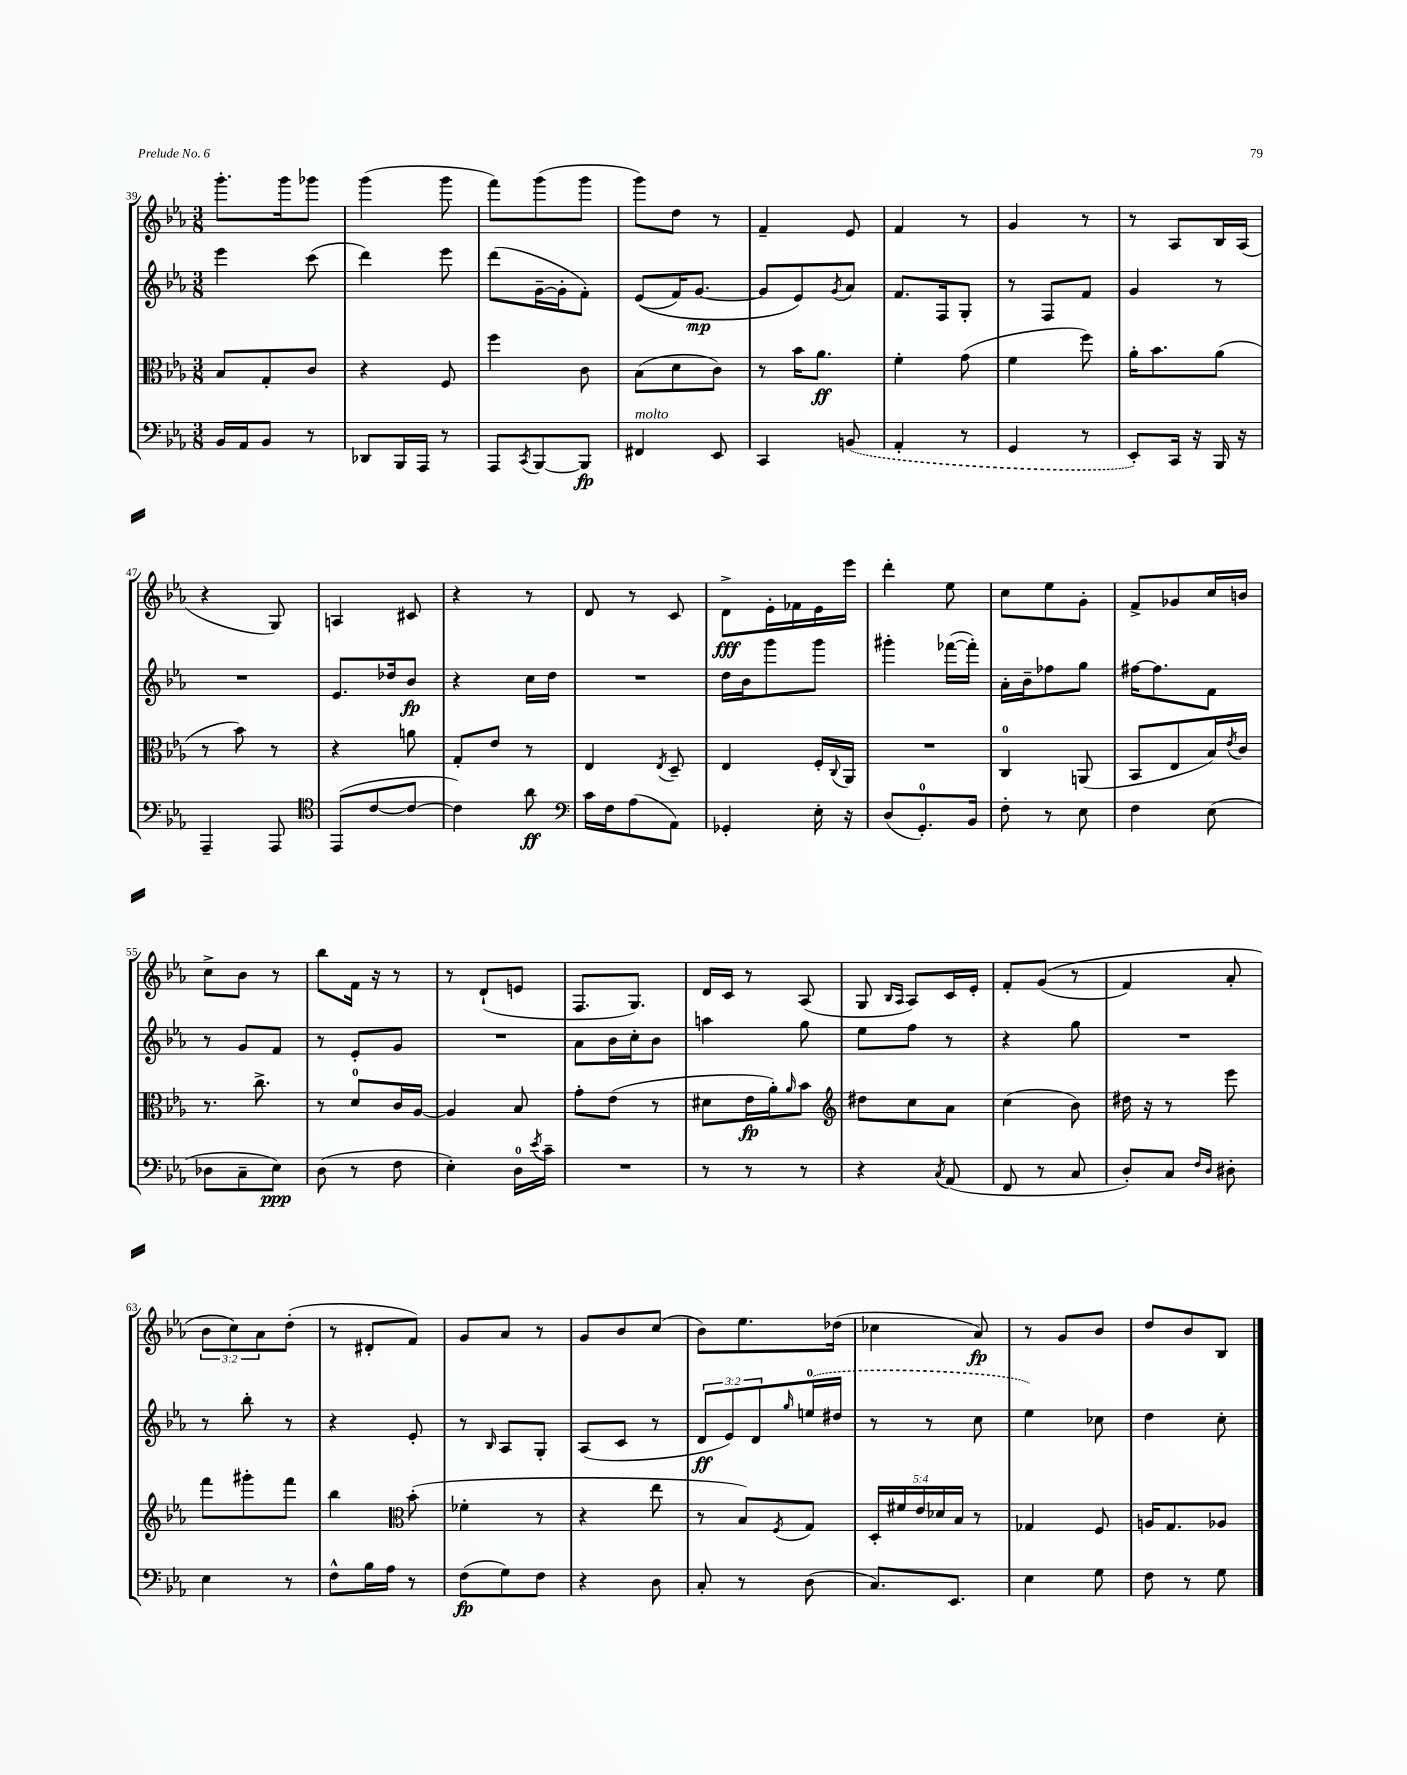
<<
\new StaffGroup <<
\new Staff = "s0" {
    \clef treble \key ees \major \numericTimeSignature \time 3/8 \override Staff.TupletNumber.text = #tuplet-number::calc-fraction-text
    g'''8.-. g'''16 ges'''8 |
    g'''4( g'''8 |
    f'''8) g'''8( g'''8 |
    g'''8) d''8 r8 |
    f'4-- ees'8 |
    f'4 r8 |
    g'4 r8 |
    r8 aes8 bes16 aes16( |
    r4 g8) |
    a4 cis'8 |
    r4 r8 |
    d'8 r8 c'8 |
    d'8->\fff ees'16-. fes'16 ees'16 ees'''16 |
    d'''4-. ees''8 |
    c''8 ees''8 g'8-. |
    f'8-> ges'8 c''16 b'16 |
    c''8-> bes'8 r8 |
    bes''8 f'16 r16 r8 |
    r8 d'8-!( e'8 |
    f8. g8.) |
    d'16 c'16 r8 aes8( |
    g8 \grace { bes16 aes16 } aes8) c'16 ees'16-. |
    f'8-. g'8(\( r8 |
    f'4) aes'8-. |
    \tuplet 3/2 { bes'8 c''8\) aes'8 } d''8-.( |
    r8 dis'8-. f'8) |
    g'8 aes'8 r8 |
    g'8 bes'8 c''8( |
    bes'8) ees''8. des''16( |
    ces''4 aes'8\fp) |
    r8 g'8 bes'8 |
    d''8 bes'8 bes8 \bar "|." |
}
\new Staff = "s1" {
    \clef treble \key ees \major \numericTimeSignature \time 3/8 \override Staff.TupletNumber.text = #tuplet-number::calc-fraction-text
    ees'''4 c'''8( |
    d'''4) ees'''8 |
    d'''8( g'16~-- g'16-. f'8-.) |
    ees'8(\( f'16) g'8.~\mp |
    g'8 ees'8\) \acciaccatura { g'8 } aes'8 |
    f'8. f16 g8-. |
    r8 f8 f'8 |
    g'4 r8 |
    R4. |
    ees'8. des''16 bes'8\fp |
    r4 c''16 d''16 |
    R4. |
    d''16 bes'16 g'''8 g'''8 |
    gis'''4-. fes'''16~( fes'''16-.) |
    aes'16-. bes'16-- fes''8 g''8 |
    fis''16~ fis''8. f'8 |
    r8 g'8 f'8 |
    r8 ees'8-. g'8 |
    R4. |
    aes'8 bes'16 c''16-. bes'8 |
    a''4 g''8 |
    ees''8 f''8 r8 |
    r4 g''8 |
    R4. |
    r8 bes''8-. r8 |
    r4 ees'8-. |
    r8 \grace { bes16 } aes8 g8-. |
    aes8( c'8 r8 |
    \tuplet 3/2 { d'8\ff ees'8) d'8 } \grace { g''16 } \once \slurDashed e''16-0( dis''16 |
    r8 r8 c''8 |
    ees''4) ces''8 |
    d''4 c''8-. \bar "|." |
}
\new Staff = "s2" {
    \clef alto \key ees \major \numericTimeSignature \time 3/8 \override Staff.TupletNumber.text = #tuplet-number::calc-fraction-text
    bes8 g8-. c'8 |
    r4 f8 |
    f''4 c'8 |
    bes8( d'8 c'8) |
    r8 bes'16 aes'8.\ff |
    f'4-. g'8( |
    f'4 f''8) |
    aes'16-. bes'8. aes'8( |
    r8 bes'8) r8 |
    r4 a'8 |
    g8-. ees'8 r8 |
    ees4 \acciaccatura { ees8 } d8-- |
    ees4 f16-. \appoggiatura { c8 } aes,16 |
    R4. |
    c4-0 a,8( |
    bes,8 ees8 bes16) \acciaccatura { ees'8 } c'16 |
    r8. c''8.-> |
    r8 d'8-0 c'16 aes16~ |
    aes4 bes8 |
    g'8-. ees'8( r8 |
    dis'8 ees'16\fp aes'16-.) \grace { aes'16 } bes'8 |
    \clef treble dis''8 c''8 aes'8 |
    c''4( bes'8) |
    dis''16 r16 r8 ees'''8 |
    f'''8 gis'''8-. f'''8 |
    bes''4 \clef alto bes'8-.( |
    fes'4-. r8 |
    r4 ees''8 |
    r8 bes8) \acciaccatura { f8 } g8 |
    \tuplet 5/4 { d16-. fis'16 ees'16 des'16 bes16 } r8 |
    ges4 f8 |
    a16 g8. aes8 \bar "|." |
}
\new Staff = "s3" {
    \clef bass \key ees \major \numericTimeSignature \time 3/8
    bes,16 aes,16 bes,8 r8 |
    des,8 bes,,16 aes,,16 r8 |
    aes,,8 \acciaccatura { c,8 } bes,,8~ bes,,8\fp |
    fis,4^\markup { \italic "molto" } ees,8 |
    c,4 \once \slurDashed b,8( |
    aes,4-. r8 |
    g,4 r8 |
    ees,8-.) c,16 r16 bes,,16 r16 |
    aes,,4-- aes,,8 |
    \clef tenor ees,8( c'8~ c'8~ |
    c'4) aes'8\ff |
    \clef bass c'16 f16 aes8( aes,8) |
    ges,4-. ees16-. r16 |
    d8( g,8.-0-.) bes,16 |
    f8-. r8 ees8 |
    f4 ees8( |
    des8 c8-- ees8\ppp) |
    d8( r8 f8 |
    ees4-.) d16-0 \acciaccatura { ees'8 } c'16-- |
    R4. |
    r8 r8 r8 |
    r4 \acciaccatura { c8 } aes,8( |
    f,8 r8 c8 |
    d8-.) c8 \grace { f16 d16 } dis8-. |
    ees4 r8 |
    f8-^ bes16 aes16 r8 |
    f8\fp( g8) f8 |
    r4 d8 |
    c8-. r8 d8( |
    c8.) ees,8. |
    ees4 g8 |
    f8 r8 g8 \bar "|." |
}
>>
>>
\layout { \context { \Score currentBarNumber = #39 } }
